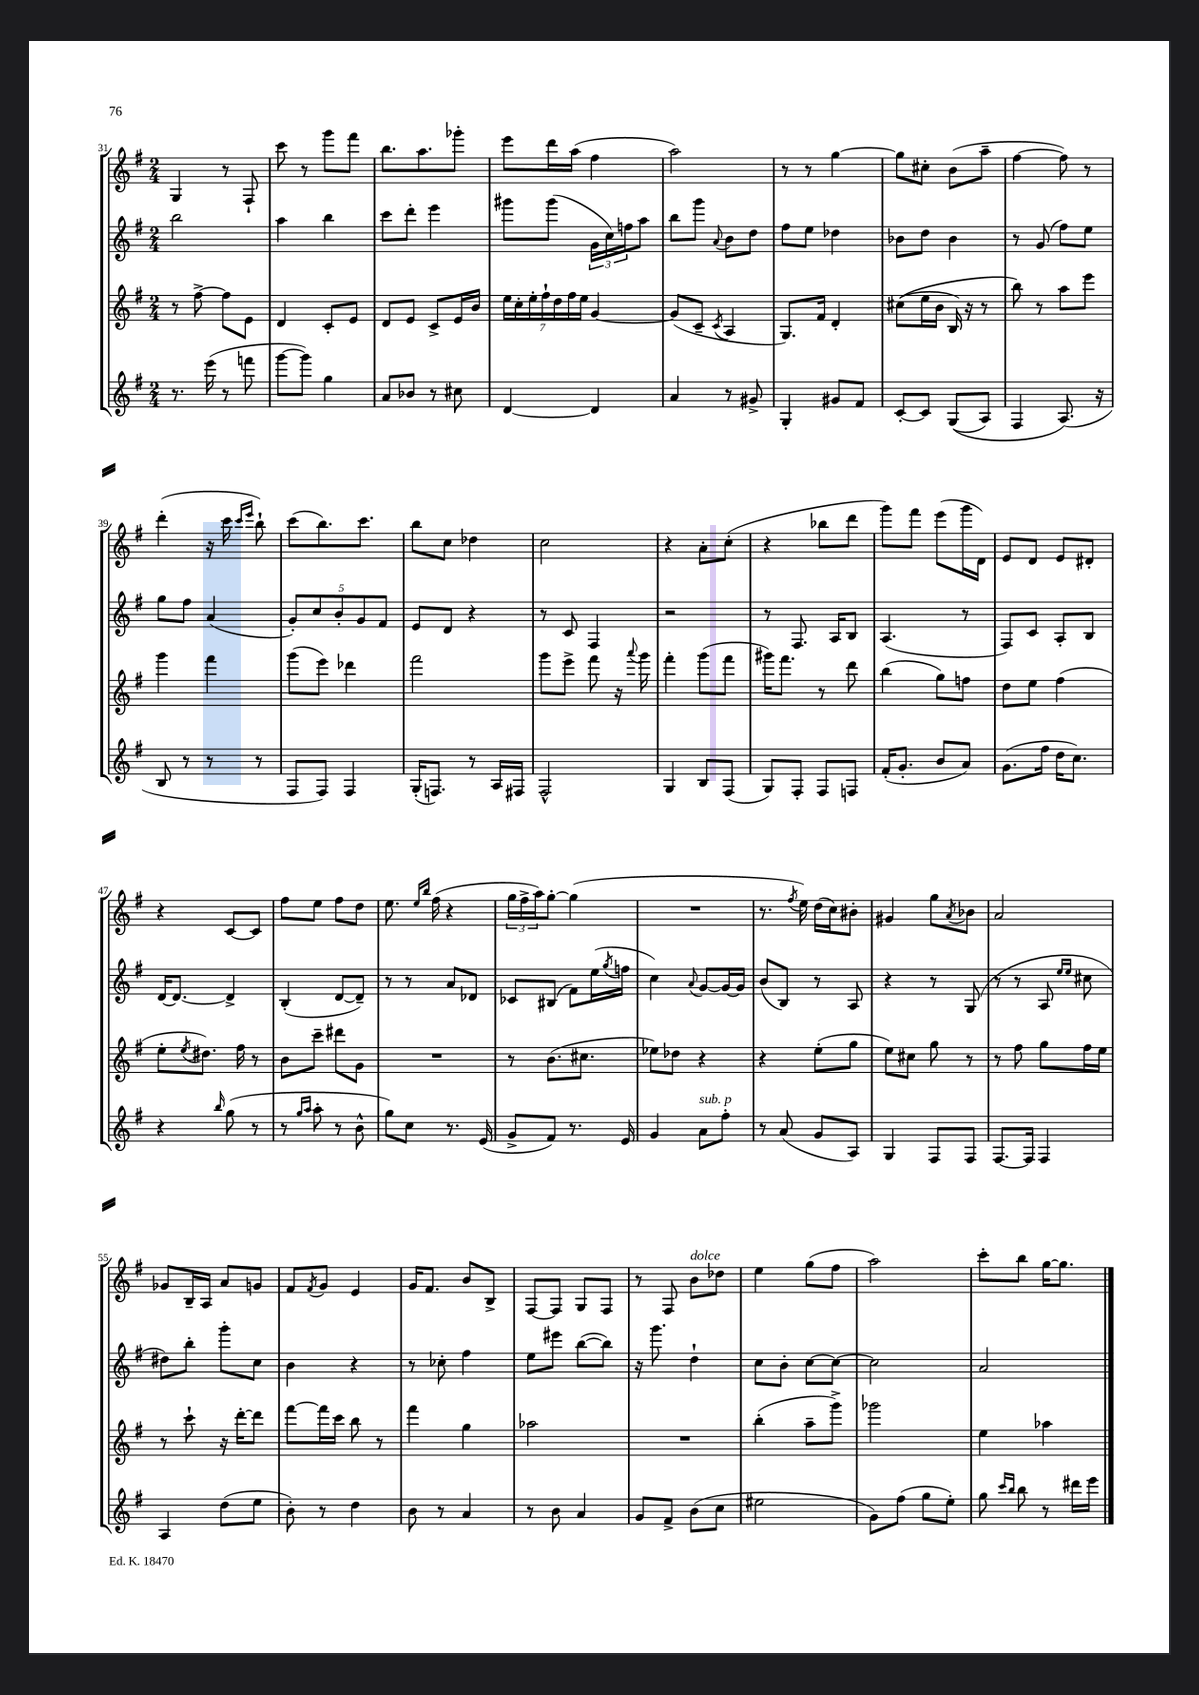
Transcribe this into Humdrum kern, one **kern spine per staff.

**kern	**kern	**kern	**kern
*part4	*part3	*part2	*part1
*staff4	*staff3	*staff2	*staff1
*clefG2	*clefG2	*clefG2	*clefG2
*k[f#]	*k[f#]	*k[f#]	*k[f#]
*M2/4	*M2/4	*M2/4	*M2/4
=31	=31	=31	=31
8.r	8r	2bb\	4G/
.	[8ff#^\	.	.
(16eee\	.	.	.
8r	8ff#\L]	.	8r
8fffn\	8e\J	.	8F#`/
=32	=32	=32	=32
[8ggg\L	4d/	4aa\	8ccc\
8ggg\J])	.	.	8r
4gg\	8c'/L	4bb\	8ggg\L
.	8e/J	.	8fff#\J
=33	=33	=33	=33
8a/L	8d/L	8ccc\L	8.bb\L
8b-X/J	8e/J	8ddd'\J	.
.	.	.	8.aa\
8r	8c^/L	4eee\	.
8cc#X\	16e/L	.	8ggg-X'\J
.	16b/JJ	.	.
=34	=34	=34	=34
[4d/	28ee\LL	8ggg#X\L	8eee\L
.	28cc'\	.	.
.	28ee'\	.	.
.	28ff#`\	.	.
.	.	(8ggg#\J	16ddd\L
.	28dd\	.	.
.	28ff#\	.	.
.	.	.	(16aa\JJ
.	28ee\JJ	.	.
4d/]	[4g/	24g\LL	4ff#\
.	.	24cc\)	.
.	.	24ffn\J	.
.	.	8aa\J	.
=35	=35	=35	=35
4a/	(8g/L]	8bb\L	2aa\)
.	8c~/J	8ggg\J	.
.	8qc/	8qqa/	.
8r	4A/	8b\L	.
8g#X^/	.	8dd\J	.
=36	=36	=36	=36
4G'/	8.G/L)	8ff#\L	8r
.	.	8ee\J	8r
.	16f#/Jk	.	.
8g#X/L	4d'/	4dd-X\	[4gg\
8f#/J	.	.	.
=37	=37	=37	=37
[8c'/L	((8cc#X\L	8b-X\L	8gg\L]
8c/J]	16ee\L	8dd\J	8cc#X'\J
.	16b\JJ	.	.
((8G/L	16B/)	4b-\	(8b\L
.	16r	.	.
8A/J)	8r	.	8aa~\J
=38	=38	=38	=38
4F#/	8bb\)	8r	[4ff#\
.	8r	(8g/	.
(8.A/)	8aa\L	8ff#\L)	8ff#\])
.	8eee\J	8ee\J	8r
16r	.	.	.
!!LO:LB:g=z
=39	=39	=39	=39
8B/	4ggg\	8gg\L	(4ddd'\
8r	.	8ff#\J	.
8r	4fff#\	(4a/	16r
.	.	.	16ccc\
.	.	.	16qqccc/LL
.	.	.	16qqeee/JJ
8r	.	.	8bb`\)
=40	=40	=40	=40
8F#/L	(8ggg\L	10g'/L)	(8ccc\L
.	.	10cc/	.
8F#/J)	8eee\J)	.	8.bb\)
.	.	10b'/	.
4F#/	4ddd-X\	.	.
.	.	10g/	.
.	.	.	8.ccc\J
.	.	10f#/J	.
=41	=41	=41	=41
(16G'/KL	2fff#\	8e/L	8bb\L
8.Fn/J)	.	.	.
.	.	8d/J	8cc\J
8r	.	4r	4dd-X\
16A/LL	.	.	.
16F#X/JJ	.	.	.
=42	=42	=42	=42
2F#^^/	8ggg\L	8r	2cc\
.	8eee^\J	8c/	.
.	8fff#\	4F#/	.
.	16r	.	.
.	8qqaaa/	.	.
.	16ggg\	.	.
=43	=43	=43	=43
4G/	4fff#'\	2r	4r
8B/L	(8ggg\L	.	8a'\L
(8F#/J	8fff#\J	.	(8cc'\J
=44	=44	=44	=44
8G/L)	16ggg#X\KL)	8r	4r
.	8.fff#\J	.	.
8F#'/J	.	8.F#/	.
8F#/L	8r	.	8bb-X\L
.	.	16A/KL	.
8Fn/J	8ddd\	8B/J	8ddd\J
=45	=45	=45	=45
(16f#'/KL	(4bb\	(4.A/	8ggg\L)
8.g'/J	.	.	.
.	.	.	8fff#\J
8b/L	8gg\L)	.	(8eee\L
8a/J)	8ffn\J	8r	16ggg\L
.	.	.	16d\JJ)
=46	=46	=46	=46
(8.g\L	8dd\L	8F#/L)	8e/L
.	8ee\J	8c/J	8d/J
16ff#\Jk	.	.	.
16dd\KL	(4ff#\	8A'/L	8e/L
8.cc\J)	.	.	.
.	.	8B/J	8d#X'/J
!!LO:LB:g=z
=47	=47	=47	=47
4r	8ee'\L	[16d/KL	4r
.	.	8.d/J_	.
.	8qee/	.	.
.	8.dd#X\J)	.	.
16qqbb/	.	.	.
(8gg\	.	4d^/]	[8c/L
.	16ff#\	.	.
8r	8r	.	8c/J]
=48	=48	=48	=48
8r	8b\L	(4B'/	8ff#\L
16qqgg/LL	.	.	.
16qqaa/JJ	.	.	.
8aa'\	8ccc~\J	.	8ee\J
8r	8ddd#X\L	[8d/L	8ff#\L
8b^^\	8g\J	8d~/J])	8dd\J
=49	=49	=49	=49
8gg\L)	2r	8r	8.ee\
8cc\J	.	8r	.
.	.	.	16qqee/LL
.	.	.	16qqbb/JJ
.	.	.	(16ff#\
8.r	.	8a/L	4r
.	.	8d-X/J	.
(16e/	.	.	.
=50	=50	=50	=50
8g^/L	8r	8c-X/L	24gg\LL
.	.	.	24ff#^\
.	.	.	24aa\J)
8f#/J)	(8.b\L	(8B#X/J	[8gg'\J
8.r	.	8f#\L)	(4gg\]
.	8.cc#X\J	.	.
.	.	(16ee\L	.
.	.	8qgg/	.
16e/	.	16ffn\JJ	.
=51	=51	=51	=51
4g/	8ee-X\L)	4cc\)	2r
.	8dd-X\J	.	.
.	.	8qqa/	.
!LO:TX:a:i:t=sub. p	!	!	!
8a\L	4r	[8g/L	.
8ff#'\J	.	16g/L_	.
.	.	16g/JJ]	.
=52	=52	=52	=52
8r	4r	(8b/L	8.r
(8a/	.	8B/J)	.
.	.	.	8qff#/
.	.	.	16ee\)
8g/L	(8ee'\L	8r	(16dd\LL
.	.	.	16cc\J)
8A/J)	8gg\J	8A/	8b#X'\J
=53	=53	=53	=53
4G/	8ee\L)	4r	4g#X/
.	8cc#X\J	.	.
8F#/L	8gg\	8r	8gg\L
.	.	.	8qa/
8F#/J	8r	(8G/	8b-X\J
=54	=54	=54	=54
[8.F#/L	8r	8r	2a/
.	8ff#\	8r	.
16F#/Jk]	.	.	.
4F#/	8gg\L	8A/	.
.	.	16qqee/LL	.
.	.	16qqee/JJ	.
.	16ff#\L	8cc#X\	.
.	16ee\JJ	.	.
!!LO:LB:g=z
=55	=55	=55	=55
4A/	8r	8dd#X\L)	8g-X/L
.	8ccc`\	8bb'\J	16B~/L
.	.	.	16A/JJ
(8dd\L	16r	8ggg'\L	8a/L
.	[16ddd'\KL	.	.
8ee\J	8ddd\J]	8cc\J	8gn/J
=56	=56	=56	=56
8b'\)	[8fff#\L	4b\	8f#/L
.	.	.	8qf#/
8r	16fff#\L]	.	8g/J
.	16ccc\JJ	.	.
4dd\	8bb\	4r	4e/
.	8r	.	.
=57	=57	=57	=57
8b\	4fff#\	8r	16g/KL
.	.	.	8.f#/J
8r	.	8cc-X'\	.
4a/	4gg\	4ff#\	8b/L
.	.	.	8B^/J
=58	=58	=58	=58
8r	2aa-X\	8ee\L	[8F#/L
8b\	.	8eee#X\J	8F#/J]
4a/	.	([8bb\L	8G/L
.	.	8bb\J])	8F#/J
=59	=59	=59	=59
8g/L	2r	16r	8r
.	.	8.ggg\	.
8f#^/J	.	.	8F#/
!	!	!	!LO:TX:a:i:t=dolce
(8b\L	.	4dd`\	8b\L
8cc\J	.	.	8dd-X\J
=60	=60	=60	=60
2ee#X\	(4bb'\	8cc\L	4ee\
.	.	8b'\J	.
.	8aa~\L	[8cc\L	(8gg\L
.	8ggg^\J)	8cc\J_	8ff#\J
=61	=61	=61	=61
8g\L)	2ggg-X\	2cc\]	2aa\)
(8ff#\J	.	.	.
8gg\L	.	.	.
8ee'\J)	.	.	.
=62	=62	=62	=62
8gg\	4ee\	2a/	8ccc'\L
16qqccc/LL	.	.	.
16qqbb/JJ	.	.	.
8bb\	.	.	8bb\J
8r	4aa-X\	.	[16gg\KL
.	.	.	8.gg\J]
16ddd#X\LL	.	.	.
16eee\JJ	.	.	.
==	==	==	==
*-	*-	*-	*-
